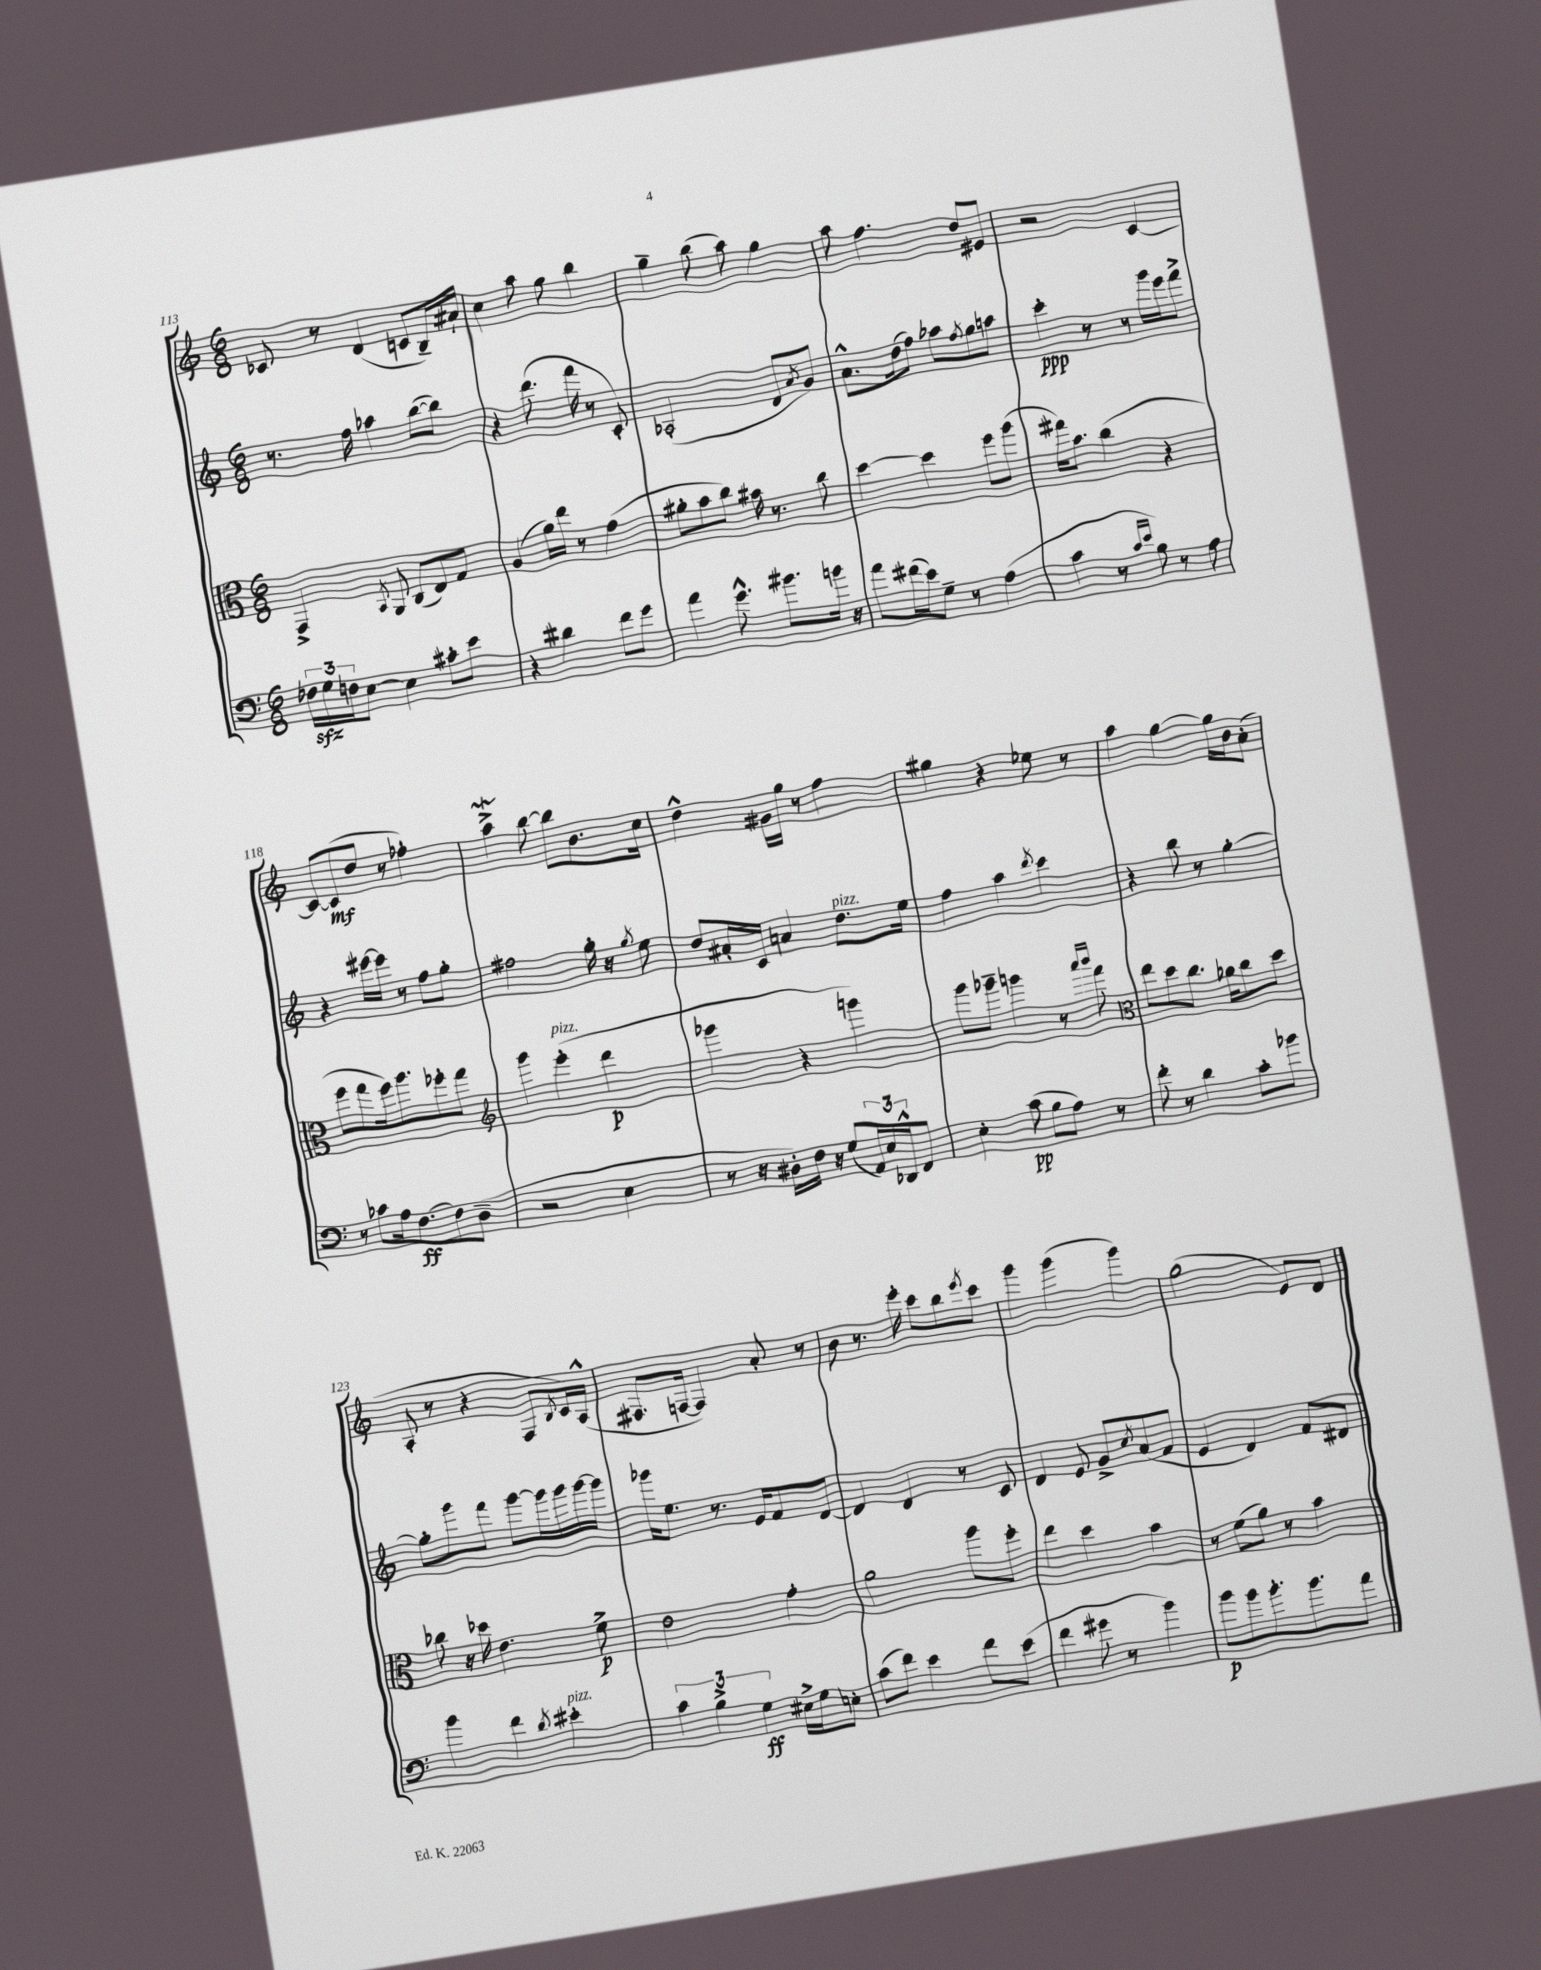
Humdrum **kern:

**kern	**kern	**kern	**kern
*staff4	*staff3	*staff2	*staff1
*clefF4	*clefC3	*clefG2	*clefG2
*k[]	*k[]	*k[]	*k[]
*M6/8	*M6/8	*M6/8	*M6/8
24F-\LL	4GG^/	8.r	8c-/
24G\	.	.	.
24F\J	.	.	.
[8E\J	.	.	8r
.	.	16ff\	.
.	8qBB/	.	.
4E\]	8AA/	4aa-\	(4d/
.	(8C/L	.	.
8c#'\L	8E/)	([8bb\L	8c/L
8e\J	8G/J	8bb\]J)	16B~/L)
.	.	.	16a#`/JJ
=	=	=	=
4r	(4A/	4r	4cc\
4d#\	16a\LL)	(8.ddd\	8aa\
.	16ee\JJ	.	.
.	8r	.	8gg\
.	.	16fff\	.
8f\L	(4g\	8r	4bb\
8g\J	.	8c'/)	.
=	=	=	=
4a\	8a#'\L	(2A-'/	4gg~\
.	8b\	.	.
8.g^^\	8cc\J)	.	(8bb\
.	16b#\	.	8aa\)
8.b#\L	8.r	.	.
.	.	8d/L	4gg\
.	.	8qa/	.
16b\Jk	8cc\	8g/J)	.
16r	.	.	.
=	=	=	=
8a\L	[4dd\	8.a^^\L	8aa\
(16f#\L	.	.	4.ff\
16e\J)	.	(16dd\k	.
8G~\J	4dd\]	8ff\J)	.
8r	.	8aa-\L	.
.	.	8qff/	.
(4A\	8ff\L	8gg\	8dd/L
.	(8aa\J	8aa\J	8e#/J
=	=	=	=
4c\	16gg#\LK)	4ccc'\	2r
.	8.b\J	.	.
8r	(4cc\	8r	.
16qqc/LL	.	.	.
16qqe/JJ	.	.	.
8B\)	.	8r	.
8r	4r	16ggg\LL	[4c/
.	.	16eee\J	.
8A\	.	8fff^\J	.
=	=	=	=
8r	8ff\L	4r	8c/_L
8c-\L	8gg\	.	(8c/]
16A\k	16ff\k)	[16eee#\LL	8dd/J
[8.F\	8.aa\	16eee#\]JJ	.
.	.	8r	8r
8F\]	8ff-'\	8ff\L	4ff-'\)
(8D~\J	8gg\J	8gg'\J	.
=	=	=	=
*	*clefG2	*	*
2r	4ggg\	2ff#\	4aa^\
.	(4eee'\	.	[8bb\
.	.	.	8bb\]L
4E\	4ddd\	16gg'\	8.b\
.	.	16r	.
.	.	8qgg/	.
.	.	8ee\	.
.	.	.	16cc\Jk
=	=	=	=
8r	4ggg-\	8dd/L	4dd^^\
16r	.	16a#'/L	.
16D#'\LL)	.	16c/JJ	.
16F\JJ	4r	4a/	16g#\LL
16r	.	.	16gg\JJ
(8G/L	.	.	8r
24AA/L)	4ggg\)	8.dd\L	4ff\
24E/	.	.	.
24DD-^^/J	.	.	.
8FF/J	.	.	.
.	.	16ee\Jk	.
=	=	=	=
4E'\	8ggg\L	4ff\	4gg#\
.	8ggg-~\J	.	.
(8c\	4ggg\	4aa\	4r
8B\L	.	.	.
.	.	8qddd/	.
8A\J)	8r	4ccc\	8ee-\
.	16qqaaa/LL	.	.
.	16qqbbb/JJ	.	.
8r	8fff\	.	8r
=	=	=	=
*	*clefC3	*	*
8f'\	8ee\L	4r	4aa\
8r	8dd\	.	.
4d\	8.cc\J	8bb\	[4gg\
.	.	8r	.
.	16a-\LK	.	.
8c'\L	8cc\	[4gg'\	16gg\]LL
.	.	.	16b\J
8b-\J	8dd\J	.	(8a'\J
=	=	=	=
4b\	8cc-\	8gg'\]L	8A'/
.	16r	8ggg\	8r
.	16dd-\	.	.
4f\	4.e\	8fff\J	4r
.	.	[8ggg\L	.
8qd/	.	.	.
4e#'\	.	16ggg\]L	8F/L
.	.	16ggg\	.
.	.	.	8qB/
.	8f^\	[16ggg\	16c/L)
.	.	16ggg\]JJ	(16A^^/JJ
=	=	=	=
6c\	2e\	16ggg-\LK	8.F#/L
.	.	8.ee\J	.
6B^\	.	.	.
.	.	.	[16F/Jk
.	.	8.r	4F/])
6G\	.	.	.
.	.	16e/LK	.
16E#^\LL	4g'\	8f/	8a'/
16G\J	.	.	.
8E'\J	.	[8d/J	8r
=	=	=	=
(8c\L	2a\	4d/]	8b\
8f\J)	.	.	8.r
4e\	.	4d/	.
.	.	.	16eee'\
.	.	.	8ccc\L
8f\L	8aa\L	8r	8bb\
.	.	.	8qeee/
(8e\J	8ff'\J	8c/	8ccc\J
=	=	=	=
4f\	4ee\	4d/	4ggg\
8g#\	4dd\	8e/	(4ggg\
8r	.	8g^/L	.
.	.	8qcc/	.
4b\)	4b\	(8a/	4ggg\)
.	.	8f/J	.
=	=	=	=
8b\L	8r	4e/	(2gg\
8b\	(8f\L	.	.
8.b'\	8a\J)	4d/)	.
.	8r	.	.
8.b\	.	.	.
.	4b\	8f/L	8e/L)
8a\J	.	8d#/J	8d/J
==	==	==	==
*-	*-	*-	*-
